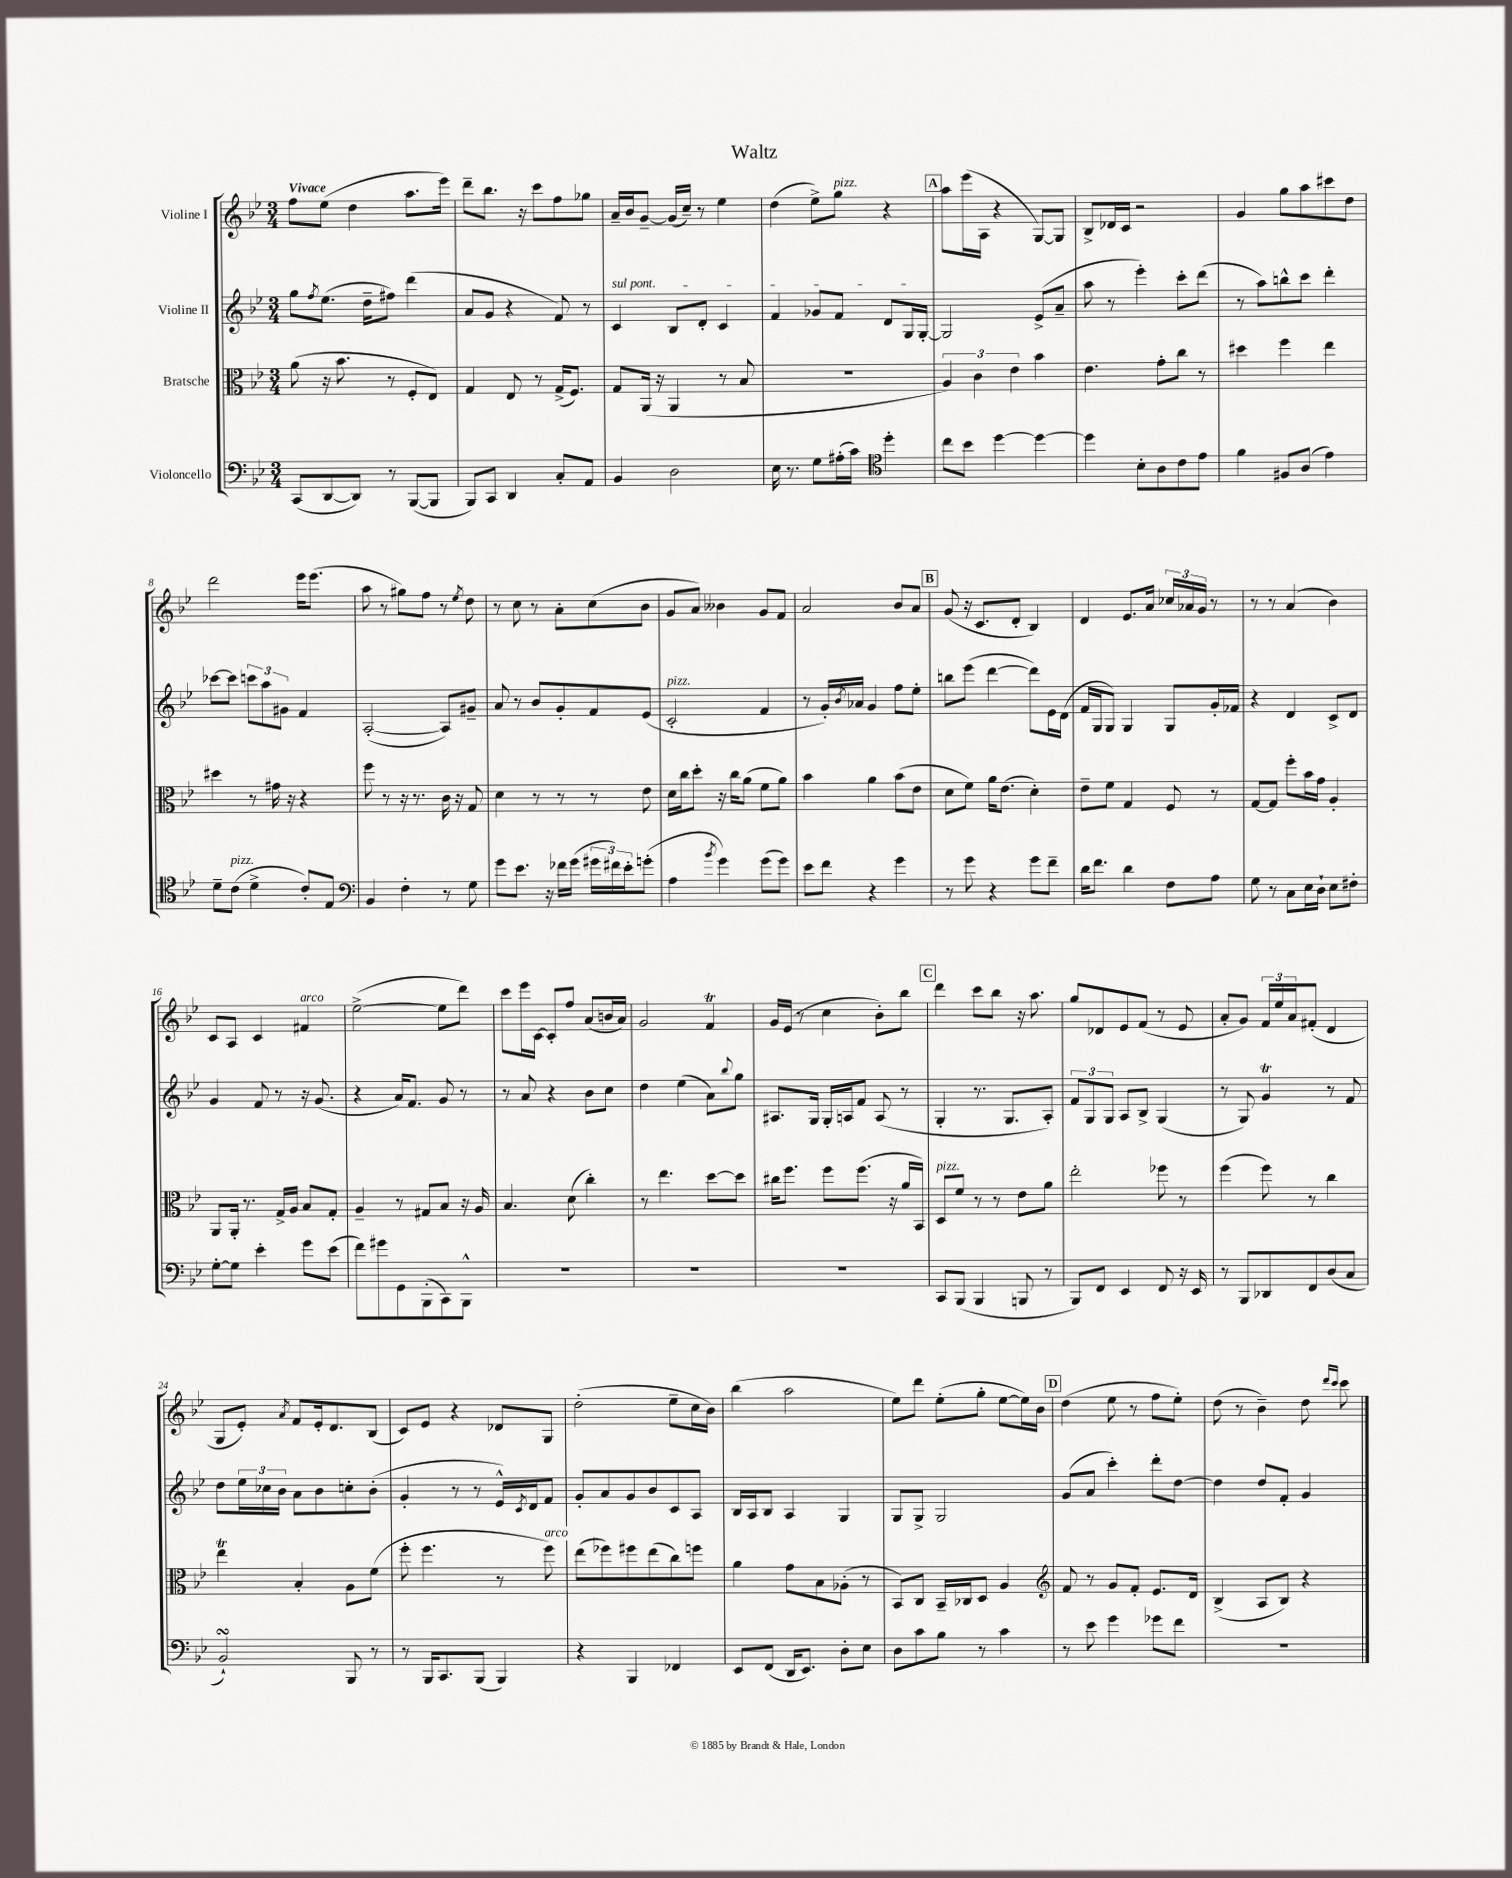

**kern	**kern	**kern	**kern
*part4	*part3	*part2	*part1
*staff4	*staff3	*staff2	*staff1
*I"Violoncello	*I"Bratsche	*I"Violine II	*I"Violine I
*clefF4	*clefC3	*clefG2	*clefG2
*k[b-e-]	*k[b-e-]	*k[b-e-]	*k[b-e-]
*M3/4	*M3/4	*M3/4	*M3/4
=1	=1	=1	=1
!	!	!	!LO:TX:a:B:t=Vivace
(8CC/L	(8a\	8gg\L	8ff\L
.	.	8qff/	.
[8DD/	16r	(8.ee-\J	(8ee-\J
.	8.b-\	.	.
8DD/J])	.	.	4dd\
.	.	16dd~\KL	.
8r	8r	8ff#X\J)	.
([8BBB-/L	8F'/L	(4ddd\	8.aa\L
8BBB-/J]	8E-/J)	.	.
.	.	.	16eee-\Jk)
=2	=2	=2	=2
8BBB-/L)	4G/	8a/L	8ddd~\L
8CC/J	.	8g/J	8.bb-\J
4DD/	8E-/	4r	.
.	.	.	16r
.	8r	.	8ccc\L
8C'/L	(16G^/KL	8f/)	8ff\
.	8.F/J)	.	.
8AA/J	.	8r	8gg-X\J
=3	=3	=3	=3
!	!	!LO:TX:a:i:t=sul pont.	!
4BB-/	8G/L	4c/	16a~/LL
.	.	.	16b-/J
.	(16AA/Jk	.	[8g~/J
.	16r	.	.
2D\	4AA/	8B-/L	(16g/LL]
.	.	.	16cc~/JJ)
.	.	8d'/J	8r
.	8r	4c/	4ee-\
.	8B-/	.	.
=4	=4	=4	=4
16E-\	2.r	4f/	(4dd\
8.r	.	.	.
8G\L	.	8g-X/L	8ee-^\L)
!	!	!	!LO:TX:a:i:t=pizz.
(16A#X'\L	.	8f/J	8gg\J
16c\JJ)	.	.	.
*clefC4	*	*	*
4dd'\	.	8d/L	4r
.	.	16G/L	.
.	.	[16G'/JJ	.
!!LO:REH:place=s1:t=A
=5	=5	=5	=5
8cc\L	6A/)	2G/]	8aa\L
8b-\J	.	.	(16eee-\L
.	6c\	.	.
.	.	.	16A\JJ
[4dd\	.	.	4r
.	6e-\	.	.
4dd\_	4b-\	(8e-^/L	[8G/L)
.	.	8a~/J	8G/J]
=6	=6	=6	=6
4dd\]	4.e-\	8aa\	8B-^/L
.	.	8r	16d-X/L
.	.	.	16c/JJ
8B-'\L	.	4eee-'\)	2r
8A\	8g'\L	.	.
8c\	8cc\J	8ccc'\L	.
8e-\J	8r	(8ddd\J	.
=7	=7	=7	=7
4f\	4dd#X\	8r	4g/
.	.	8aa\L)	.
8F#X/L	4ff\	8bbn^^\	8gg\L
(8A/J	.	8ccc\J	8aa\
4e-\)	4ee-\	4ddd'\	8ccc#X\
.	.	.	8dd\J
!!LO:LB:g=z
=8	=8	=8	=8
8d~\L	4dd#X\	[8ccc-X\L	2ddd\
!LO:TX:a:i:t=pizz.	!	!	!
(8c\J	.	8ccc-\J]	.
4d^\	8r	12cccn\L	.
.	.	12aa\	.
.	16g#X\	.	.
.	.	12g#X\J	.
.	16r	.	.
8c'/L)	4r	4f/	16eee-\KL
.	.	.	(8.eee-\J
8E-/J	.	.	.
=9	=9	=9	=9
*clefF4	*	*	*
4BB-/	8ff\	([2A'/	8aa\
.	8r	.	8r
4F'\	16r	.	8gg#X\L)
.	8.r	.	.
.	.	.	8ff\J
8r	16c\	8A/L])	8r
.	16r	.	.
.	.	.	8qee-/
8G\	8G/	8g#X~/J	8dd\
=10	=10	=10	=10
8g\L	4d\	8a/	8r
8.e-\J	.	8r	8cc\
.	8r	8b-/L	8r
16r	.	.	.
16f-X\LL	8r	8g'/	8a'\L
(16g\JJ	.	.	.
24g#X\LL	8r	8f/	(8cc\
24f#X\)	.	.	.
24e-'\J	.	.	.
(8gn'\J	8e-\	(8e-/J	8b-\J
=11	=11	=11	=11
!	!	!LO:TX:a:i:t=pizz.	!
4A\	16d\LL	2c'/	8g/L
.	16cc\J	.	.
.	8dd'\J	.	8a/J)
8qb-/	.	.	.
4g\)	16r	.	4b--X\
.	16cc\KL	.	.
.	(8a\J	.	.
(8g\L	8f\L	4f/	8g/L
8g\J)	8a\J)	.	8f/J
=12	=12	=12	=12
8e-\L	4b-\	8r	2a/
8f\J	.	16g'/LL)	.
.	.	8qb-/	.
.	.	16a-X/JJ	.
4r	4a\	4g/	.
4g\	(8b-\L	8ff\L	8b-/L
.	8e-\J	8ee-'\J	8a/J
!!LO:REH:place=s1:t=B
=13	=13	=13	=13
8r	8d\L	8bbn\L	(8g/
8g\	8f\J)	(8eee-\J	16r
.	.	.	8.c/L
4r	16a\KL	[4ddd\	.
.	(8.e-\J	.	.
.	.	.	8d'/J
8g\L	4d'\)	8ddd\L])	4B-/)
8f~\J	.	16e-\L	.
.	.	(16d\JJ	.
=14	=14	=14	=14
16d\KL	8e-~\L	16f/LL	4d/
8.f\J	.	16G/J	.
.	8f\J	8G/J)	.
4d\	4G/	4G/	8.e-/L
.	.	.	16a/Jk
8F\L	8F/	8G/L	24cc-X/LL
.	.	.	24a-X/
.	.	.	24g/JJ
8A\J	8r	16g'/L	8r
.	.	16f-X/JJ	.
=15	=15	=15	=15
8G\	[8G/L	4r	8r
8r	8G/J]	.	8r
8C\L	8ff'\L	4d/	(4a/
16E-\L	16b-\L	.	.
16D`\JJ	16g\JJ	.	.
8E-\L	4A'/	8c^/L	4b-\)
8F#X'\J	.	8d/J	.
!!LO:LB:g=z
=16	=16	=16	=16
[8G'\L	8AA/L	4g/	8c/L
8G\J]	16AA'/Jk	.	8A/J
.	8.r	.	.
4e-'\	.	8f/	4c/
.	16G^/LL	8r	.
.	16A/JJ	.	.
!	!	!	!LO:TX:a:i:t=arco
8g\L	8B-/L	16r	4f#X/
.	.	(8.g/	.
(8e-\J	8G'/J	.	.
=17	=17	=17	=17
8f\L)	4A~/	4r	([2ee-^\
8g#X\	.	.	.
8GG\	8r	16a/KL)	.
.	.	8.f/J	.
(8BBB-'\	8G#X/L	.	.
8CC\)	8B-/J	8g/	8ee-\L]
8BBB-^^\J	16r	8r	8ddd\J)
.	16A/	.	.
=18	=18	=18	=18
2.r	4.B-/	8r	8ccc\L
.	.	8a/	16eee-\L
.	.	.	[16c\JJ
.	.	4r	8c'/L]
.	(8d\	.	8ff/J
.	4cc'\)	8b-\L	(8a/L
.	.	8cc\J	16bn/L
.	.	.	16a/JJ)
=19	=19	=19	=19
2.r	8r	4dd\	2g/
.	4.ee-\	.	.
.	.	(4ee-\	.
.	[8dd\L	8a\L)	4fT/
.	.	8qqbb-/	.
.	8dd\J]	8gg\J	.
=20	=20	=20	=20
2.r	16cc#X\KL	8.A#X/L	16g/LL
.	8.ff\J	.	(16e-/JJ
.	.	.	8r
.	.	16G/Jk	.
.	8ff\L	16G'/LL	4cc\
.	.	16An/J	.
.	(8.ff\J	8f/J	.
.	.	(8A/	8b-'\L)
.	16r	.	.
.	16a/LL	8r	8bb-\J
.	16BB-/JJ)	.	.
!!LO:REH:place=s1:t=C
=21	=21	=21	=21
!	!LO:TX:a:i:t=pizz.	!	!
8CC/L	8D/L	4G'/	4ddd\
(8BBB-/J	8f/J	.	.
4BBB-/	8r	8.r	8ccc\L
.	8r	.	8bb-\J
.	.	8.G/L	.
8BBBn/	8e-\L	.	16r
.	.	.	8.aa\
8r	8a\J	8A'/J)	.
=22	=22	=22	=22
8BBB-/L)	2ee-'\	12f/L	8gg/L
.	.	12G/	.
8FF/J	.	.	8d-X/
.	.	12G/J	.
4EE-/	.	8A/L	8e-/
.	.	8B-^/J	(8f/J
8FF/	8ff-X\	(4G/	8r
16r	8r	.	8e-/
16EE-/	.	.	.
=23	=23	=23	=23
8r	(4ff\	8r	8a'/L
8BBB-/L	.	8G/)	8g/J)
8DD-X/	8ff\)	4gT/	24f/LL
.	.	.	24ee-/
.	.	.	24a/J
8FF/	8r	.	(8f#X'/J
(8D/	4cc\	8r	4d/
8C/J	.	8f/	.
!!LO:LB:g=z
=24	=24	=24	=24
2BB-sSSs`/)	4ee-T\	8dd\L	8G/L
.	.	24ee-\L	8e-'/J)
.	.	24cc-X\	.
.	.	24b-\JJ	.
.	.	.	8qa/
.	4B-'/	8a\L	8f/L
.	.	8b-\	16e-'/k
.	.	.	8.d/
8BBB-/	8A\L	8ccn'\	.
8r	(8f\J	(8b-'\J	(8B-/J
=25	=25	=25	=25
8r	8ff'\	4g'/	8c/L)
16BBB-/KL	4.ff\	.	8e-/J
8.CC/	.	.	.
.	.	8r	4r
(8BBB-/J	.	8r	.
4BBB-/)	8r	16e-^^/LL)	8d-X/L
.	.	8qc/	.
.	.	16d/J	.
!	!LO:TX:a:i:t=arco	!	!
.	8ff\)	8f/J	8G/J
=26	=26	=26	=26
4r	(8ee-\L	8g'/L	(2dd'\
.	8ff-X\)	8a/	.
4BBB-/	8ff#X\	8g/	.
.	(8ee-\	8b-/	.
4FF-X/	8cc\)	8c/	8ee-~\L
.	8ffn\J	8A/J	16cc\L
.	.	.	16b-\JJ)
=27	=27	=27	=27
8EE-/L	4a\	16B-/LL	(4bb-\
.	.	16A/J	.
(8FF/J	.	8B-/J	.
16DD/KL	8g\L	4A/	2aa\
8.EE-/J)	.	.	.
.	8B-\	.	.
8D'\L	(8A-X'\J	4G/	.
8E-\J	8r	.	.
=28	=28	=28	=28
8D\L	8BB-/L)	8G/L	8ee-\L)
8c\	8C/J	8G^/J	8ddd\J
8B-\J	16BB-~/LL	2G/	(8ee-'\L
.	16C-X/J	.	.
8r	8D/J	.	8gg'\J
4c\	4A/	.	[8ee-\L
.	.	.	16ee-\L])
.	.	.	16b-\JJ
!!LO:REH:place=s1:t=D
=29	=29	=29	=29
*	*clefG2	*	*
8r	8f/	(8g/L	(4dd\
8e-\	8r	8a/J	.
4g\	8g/L	4ccc'\)	8ee-\
.	8f'/J	.	8r
8g-X\L	8.e-/L	8ddd'\L	8ff\L
8f\J	.	[8dd\J	8ee-'\J)
.	16d/Jk	.	.
=30	=30	=30	=30
2.r	(4B-^/	4dd\]	(8dd\
.	.	.	8r
.	8A/L	8dd/L	4b-~\)
.	8B-/J)	8f'/J	.
.	4r	4g/	8dd\
.	.	.	16qqddd/LL
.	.	.	16qqccc/JJ
.	.	.	8ccc\
==	==	==	==
*-	*-	*-	*-
